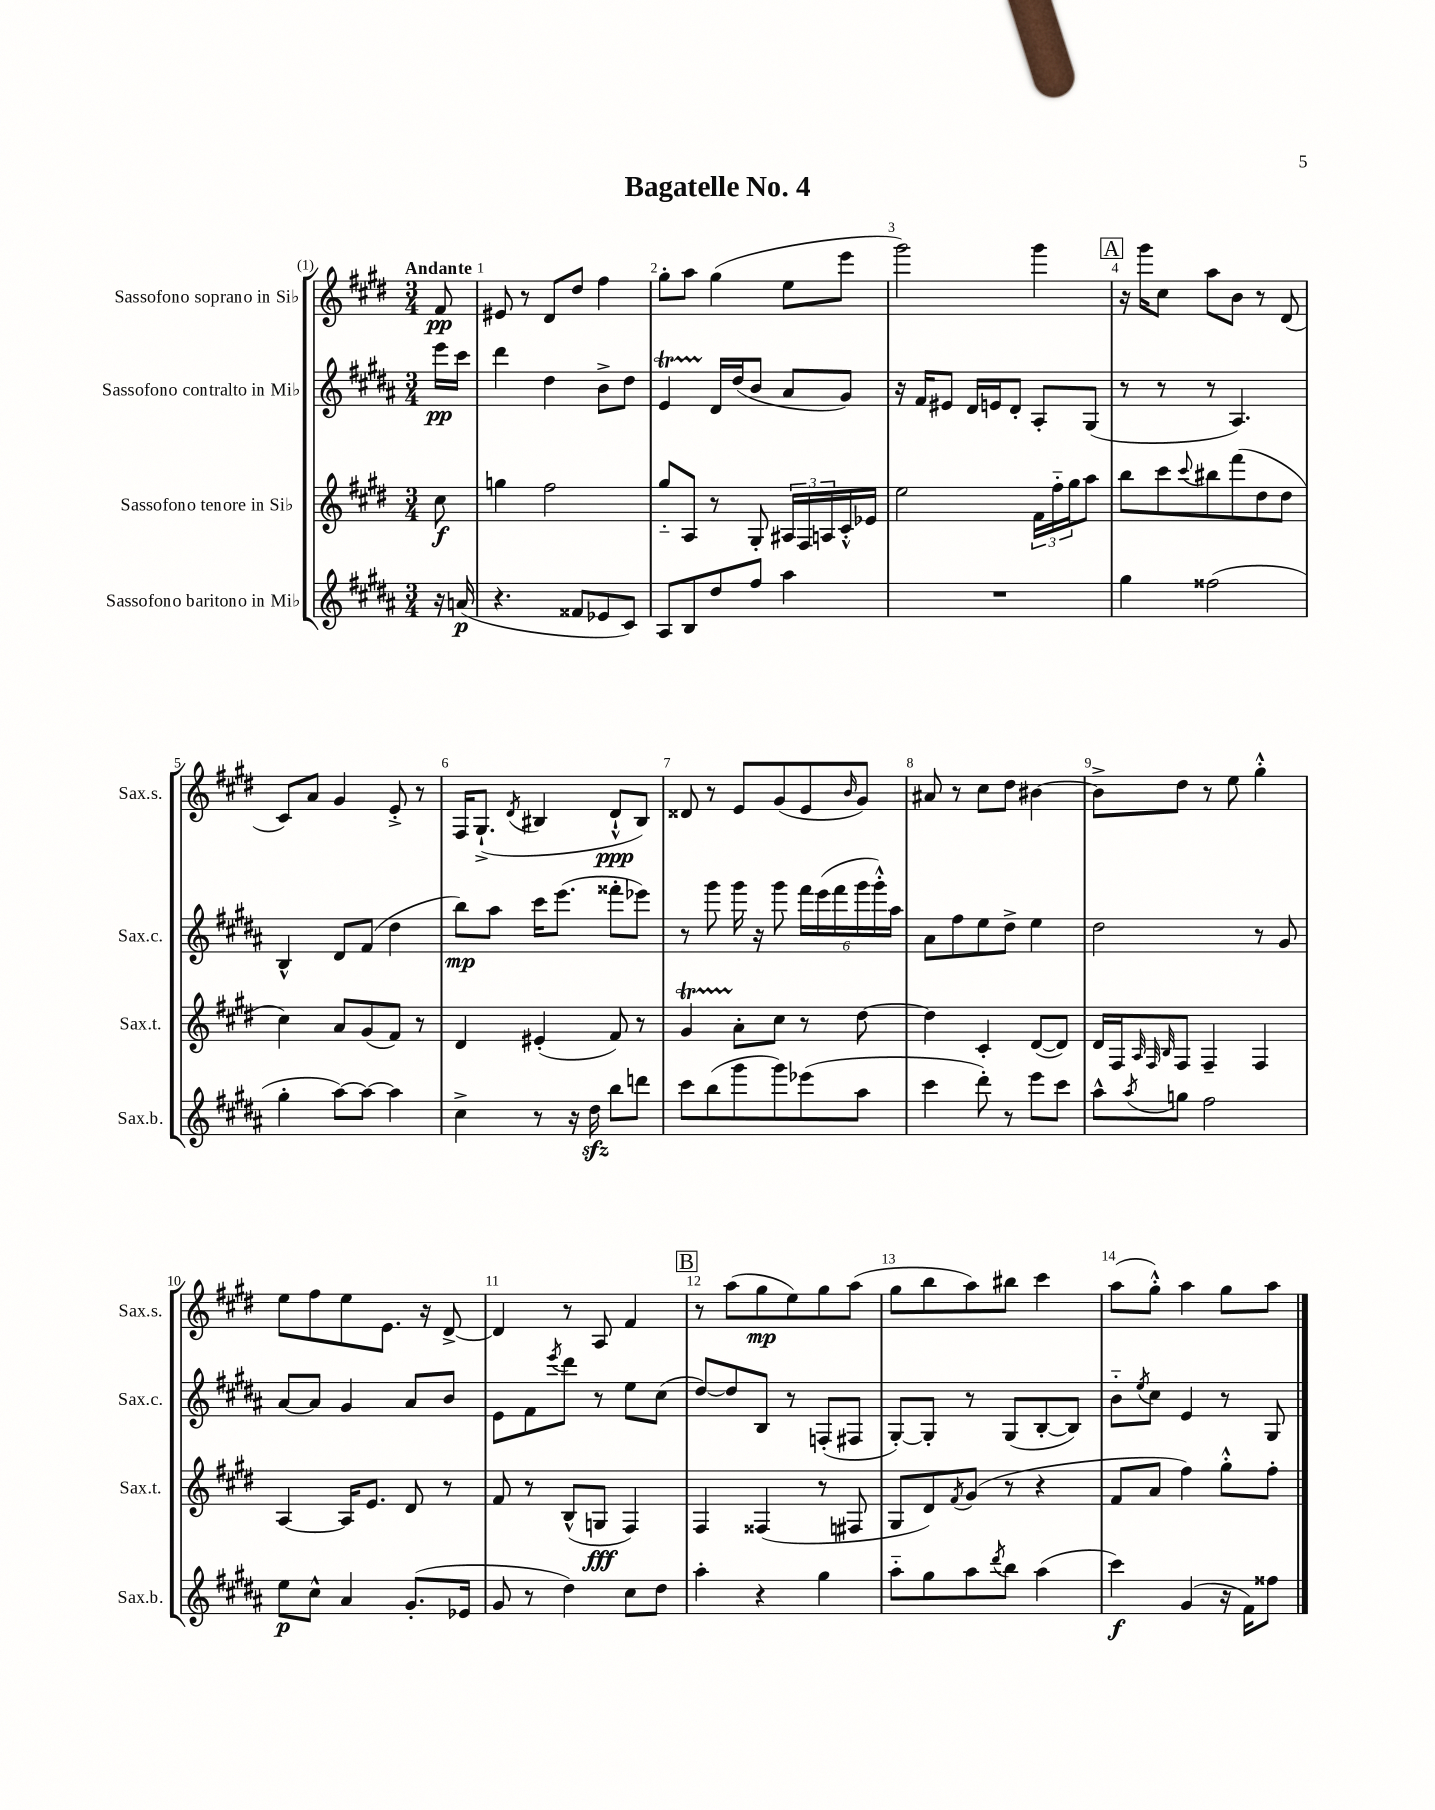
\header { title = "Bagatelle No. 4" }
<<
\new StaffGroup <<
\new Staff = "s0" \with { instrumentName = "Sassofono soprano in Sib" shortInstrumentName = "Sax.s." } {
    \clef treble \key e \major \numericTimeSignature \time 3/4 \partial 8 \tempo "Andante"
    fis'8\pp |
    eis'8 r8 dis'8 dis''8 fis''4 |
    gis''8-. a''8 gis''4( e''8 e'''8 |
    gis'''2) gis'''4 |
    \mark \markup { \box "A" } r16 gis'''16 cis''8 a''8 b'8 r8 dis'8( |
    cis'8) a'8 gis'4 e'8-.-> r8 |
    fis16 gis8.-!->( \acciaccatura { dis'8 } bis4 dis'8-!-^\ppp bis8) |
    disis'8 r8 e'8 gis'8( e'8 \grace { b'16 } gis'8) |
    ais'8 r8 cis''8 dis''8 bis'4~ |
    bis'8-> dis''8 r8 e''8 gis''4-.-^ |
    e''8 fis''8 e''8 e'8. r16 dis'8~-> |
    dis'4 r8 a8 fis'4 |
    \mark \markup { \box "B" } r8 a''8( gis''8\mp e''8) gis''8 a''8( |
    gis''8 b''8 a''8) bis''8 cis'''4 |
    a''8( gis''8-.-^) a''4 gis''8 a''8 \bar "|." |
}
\new Staff = "s1" \with { instrumentName = "Sassofono contralto in Mib" shortInstrumentName = "Sax.c." } {
    \clef treble \key b \major \numericTimeSignature \time 3/4 \partial 8
    e'''16\pp cis'''16 |
    dis'''4 dis''4 b'8-> dis''8 |
    e'4\startTrillSpan dis'16\stopTrillSpan dis''16( b'8 ais'8 gis'8) |
    r16 fis'16 eis'8 dis'16 e'16 dis'8-. ais8-. gis8( |
    \mark \markup { \box "A" } r8 r8 r8 ais4.) |
    b4-^ dis'8 fis'8( dis''4 |
    b''8\mp) ais''8 cis'''16 e'''8.( fisis'''8-. ees'''8) |
    r8 gis'''8 gis'''16 r16 gis'''8 \tuplet 6/4 { fis'''16 e'''16( fis'''16 gis'''16 gis'''16-.-^) ais''16 } |
    ais'8 fis''8 e''8 dis''8-> e''4 |
    dis''2 r8 gis'8 |
    ais'8~ ais'8 gis'4 ais'8 b'8 |
    e'8 fis'8 \acciaccatura { e'''8 } dis'''8 r8 e''8 cis''8( |
    \mark \markup { \box "B" } dis''8~) dis''8 b8 r8 f8-.( fis8 |
    gis8~-.) gis8-. r8 gis8( b8~-. b8) |
    b'8-_ \acciaccatura { e''8 } cis''8 e'4 r8 gis8 \bar "|." |
}
\new Staff = "s2" \with { instrumentName = "Sassofono tenore in Sib" shortInstrumentName = "Sax.t." } {
    \clef treble \key e \major \numericTimeSignature \time 3/4 \partial 8
    cis''8\f |
    g''4 fis''2 |
    gis''8-_ a8 r8 gis8-. \tuplet 3/2 { ais16 fis16 a16 } cis'16-.-^ ees'16 |
    e''2 \tuplet 3/2 { fis'16 fis''16-_ gis''16 } a''8 |
    \mark \markup { \box "A" } b''8 cis'''8 \appoggiatura { cis'''8 } bis''8 fis'''8( dis''8 dis''8 |
    cis''4) a'8 gis'8( fis'8) r8 |
    dis'4 eis'4-.( fis'8) r8 |
    gis'4\startTrillSpan a'8-.\stopTrillSpan cis''8 r8 dis''8~ |
    dis''4 cis'4-. dis'8~( dis'8) |
    dis'16 fis16 \grace { a32 fis32 b32 } fis8 fis4-- fis4 |
    a4~ a16 e'8. dis'8 r8 |
    fis'8 r8 b8-^( g8\fff fis4) |
    \mark \markup { \box "B" } fis4 fisis4( r8 fis8 |
    gis8 dis'8) \acciaccatura { fis'8 } gis'8( r8 r4 |
    fis'8 a'8 fis''4) gis''8-.-^ fis''8-. \bar "|." |
}
\new Staff = "s3" \with { instrumentName = "Sassofono baritono in Mib" shortInstrumentName = "Sax.b." } {
    \clef treble \key b \major \numericTimeSignature \time 3/4 \partial 8
    r16 a'16\p( |
    r4. fisis'8 ees'8 cis'8) |
    ais8 b8 dis''8 fis''8 ais''4 |
    R2. |
    \mark \markup { \box "A" } gis''4 fisis''2( |
    gis''4-. ais''8~) ais''8~ ais''4 |
    cis''4-> r8 r16 dis''16\sfz b''8 d'''8 |
    cis'''8 b''8( gis'''8 gis'''8) ees'''8( ais''8 |
    cis'''4 dis'''8-.) r8 e'''8 cis'''8 |
    ais''8-^ \acciaccatura { ais''8 } g''8 fis''2 |
    e''8\p cis''8-^ ais'4 gis'8.-.( ees'16 |
    gis'8 r8 dis''4) cis''8 dis''8 |
    \mark \markup { \box "B" } ais''4-. r4 gis''4 |
    ais''8-_ gis''8 ais''8 \acciaccatura { dis'''8 } b''8 ais''4( |
    cis'''4\f) gis'4( r16 fis'16) fisis''8 \bar "|." |
}
>>
>>
\layout { \context { \Score \override BarNumber.break-visibility = ##(#f #t #t) barNumberVisibility = #all-bar-numbers-visible } }
